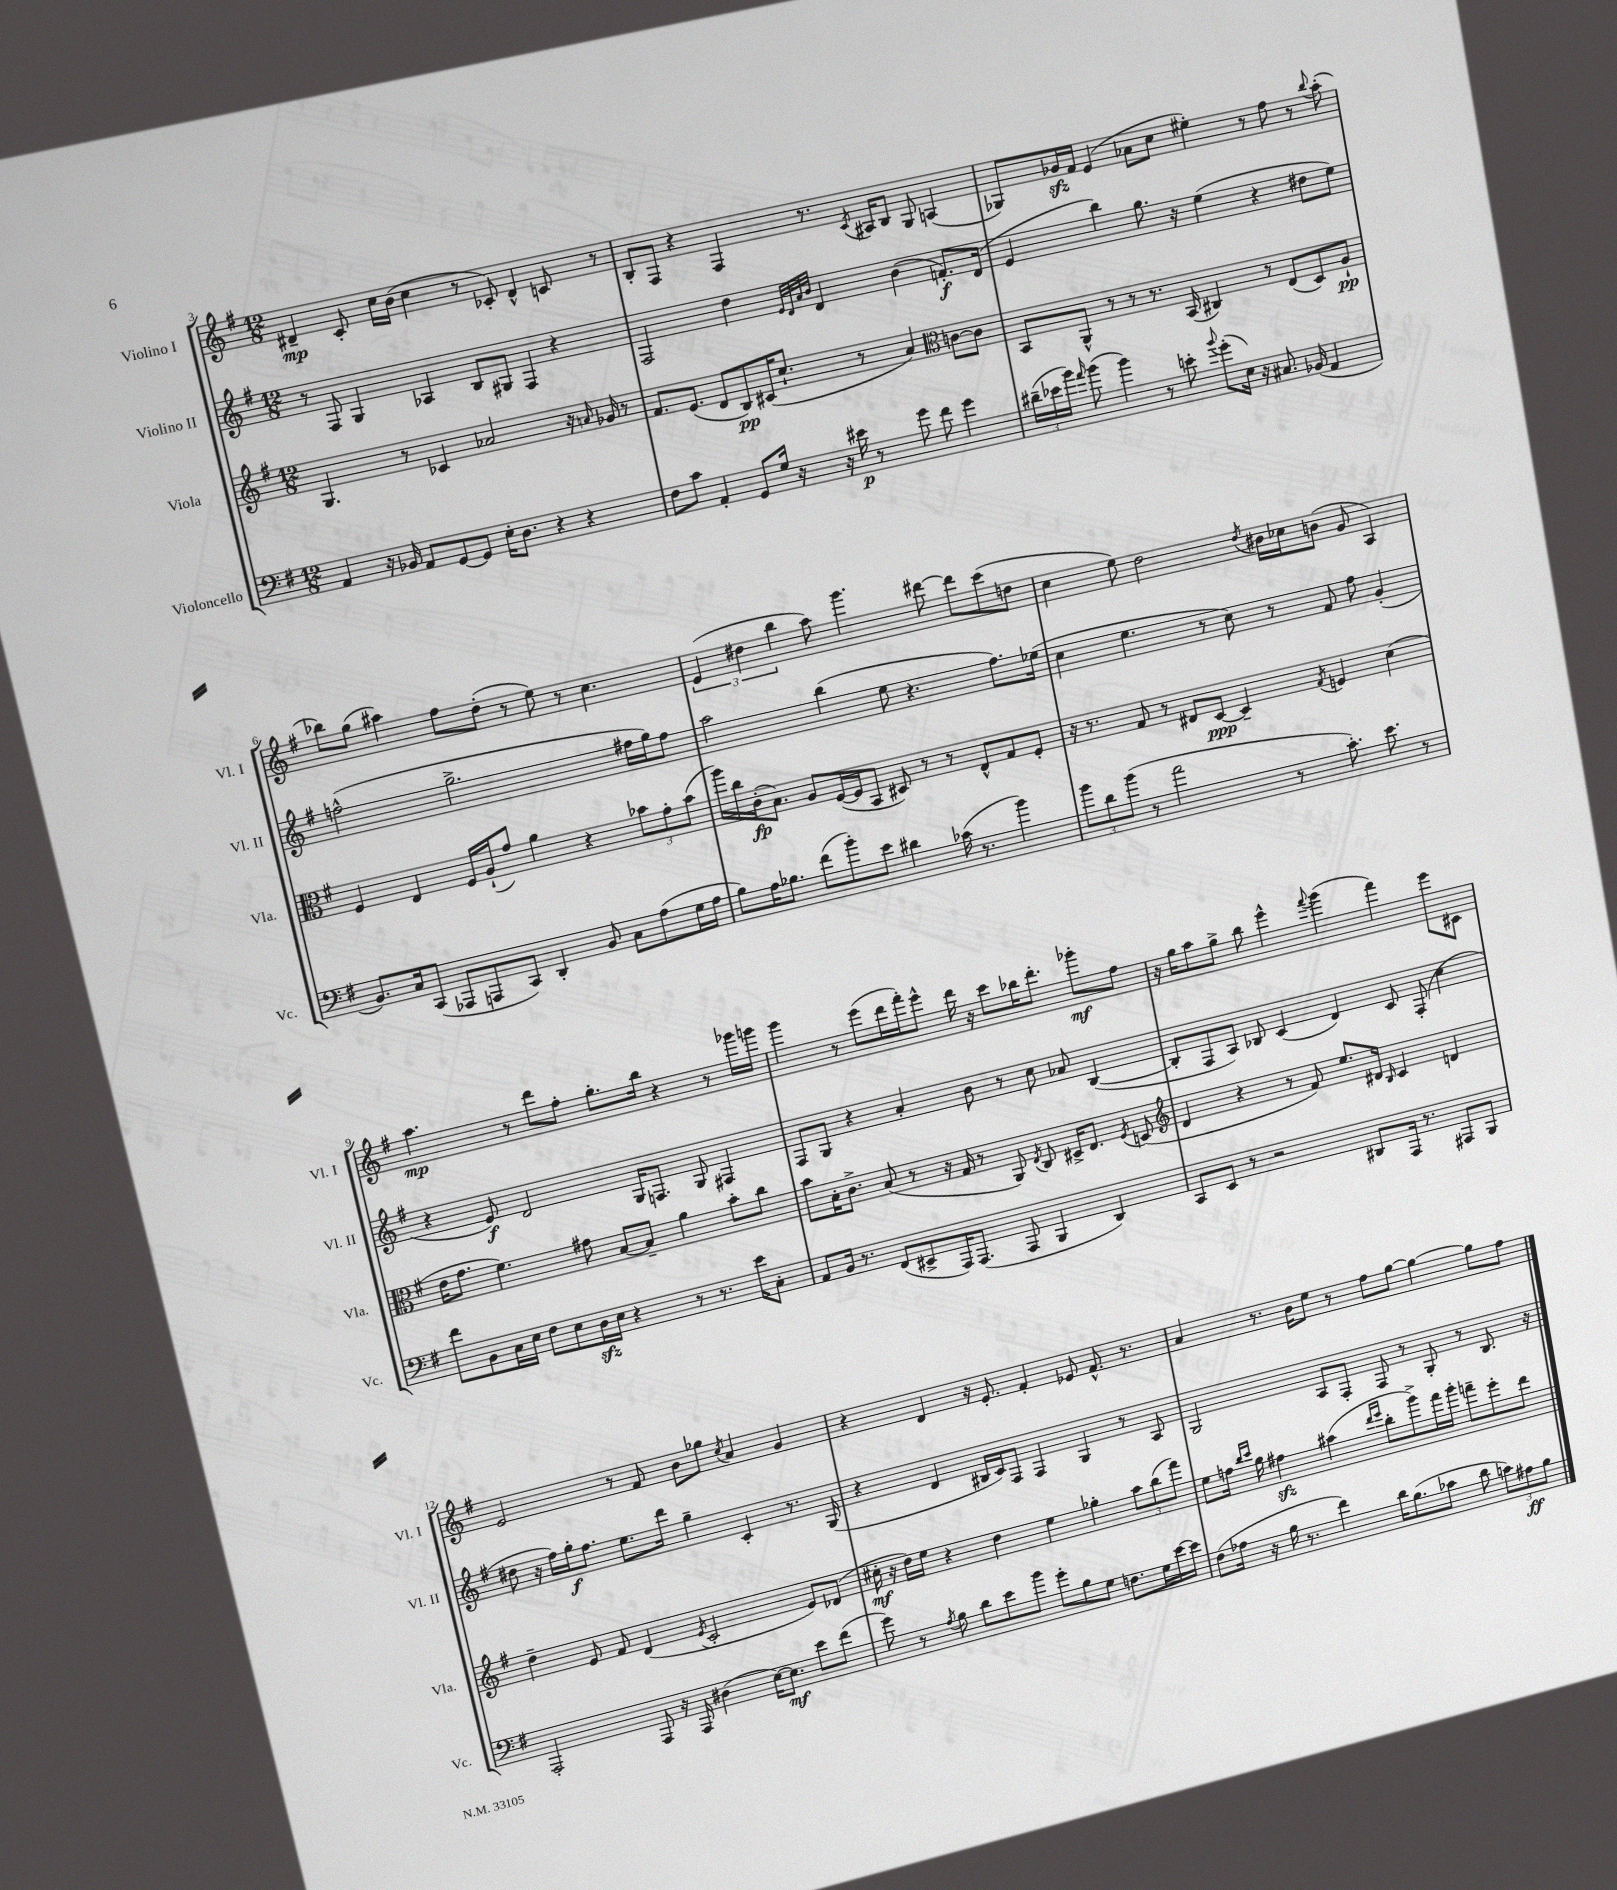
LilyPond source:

<<
\new StaffGroup <<
\new Staff = "s0" \with { instrumentName = "Violino I" shortInstrumentName = "Vl. I" } {
    \clef treble \key g \major \numericTimeSignature \time 12/8
    \autoBeamOff dis'4--\mp c'8-. c''16[ b'16]( c''4 r8 ces'8-.) dis'4-^ c'8 r8 |
    b8[-. fis8] r4 fis4 r8. \acciaccatura { c'8 } ais16[ b8] g8 a4( |
    ges8[) ges'16\sfz fis'16] e'4( aes'8[ c''8] eis''4-.) r8 fis''8 r8 \appoggiatura { b''8 } a''8-.( |
    bes''8[) g''8]( ais''4) fis''8[ d''8]-.( r8 e''8) r8 c''4. |
    \tuplet 3/2 { e'4( dis''4 b''4 } a''8) g'''4. dis'''8~ dis'''8[ c'''8( d''8] |
    c''4 e''8) d''2 \acciaccatura { d''8 } bis'16[ ces''16 b'8]( g'8 a4) |
    a''4.\mp r8 d'''8[ fis''8]-. g''8.[-. b''16] r4 r8 ges'''16[ g'''16] |
    g'''4 r8 e'''8[( d'''16 fis'''16-.) e'''8]-^ d'''16 r16 c'''8[ bes''16 d'''8.]-. ges'''8[-.\mf fis''8] |
    r16 g''16[ a''8 g''8]-> b''8 e'''4-^ \appoggiatura { fis'''8 } g'''4( fis'''4) e'''8[ cis'8] |
    e'2 r8 fis'8 b'8[ ges''8] \acciaccatura { c''8 } a'4 g'4 |
    r4 d'4 r16 e'8.-. fis'4-. ees'8 fis'8.-^ r8. |
    a'4 r8. b'16[ e''8] r8 fis''8[ g''8]~ g''4~ g''8[ fis''8] \bar "|." |
}
\new Staff = "s1" \with { instrumentName = "Violino II" shortInstrumentName = "Vl. II" } {
    \clef treble \key g \major \numericTimeSignature \time 12/8
    \autoBeamOff r8 fis8 g4 aes4 b8[ gis8] fis4 r4 |
    fis2 d''4 \grace { e'32[ d'32 a'32 b'32] } d'4 b'4( f'8.[-.\f) d'16]( |
    e'4 b''4) g''8. r16 e''4( r4 dis''8[ e''8]) |
    f''2-^( g''2.-> fis''16[ g''16) fis''8] |
    a''2 b''4( e''8 r4. fis''8.[) ees''16]( |
    c''4 e''4. r8 c''8) r8 fis'8 fis''8 g'4-.( |
    r4 e'8\f) d'2 g16[ f8.] g8 fis4 |
    fis8[ g8] r4 a'4-. b'8 r8 c''8 aes'8 b4~( |
    b8[-. fis8 a8]) bes8 c'4( d'4) c'8 fis8-.( c''4 |
    dis''8 r16 fis''16[) g''16-.\f fis''8.] e''8.[ d'''16] g''4-- c'4-. r8. g16( |
    r4 d'4 bis16[ c'16) fis8] fis4 g4 r8 a8 |
    g2 a8[ fis8]-. fis8 r8 g8-. r8 b8. r16 \bar "|." |
}
\new Staff = "s2" \with { instrumentName = "Viola" shortInstrumentName = "Vla." } {
    \clef treble \key g \major \numericTimeSignature \time 12/8
    \autoBeamOff g4. r8 ces'4 aes'2 r16 \grace { a'16 } ges'16 r8 |
    fis'8.[ e'8.]( d'8[ b8\pp) cis'16( c''8.]-! r8 a'4) \clef alto c'8[~ c'8] |
    b,8[ a,8]-^ r8 r8 r8. b,16( cis4) r8 e8[( d8) a8]-!\pp |
    fis4 e4 fis16[ a16-!( g'8]) a'4 r4 \tuplet 3/2 { bes'8[ g'8-. bes'8]( } |
    a''16[) c''16 c'16-.\fp( b8.]) a8[ fis16~( fis16 b,8] dis8) r8 r8 e8[-^ g8 fis8]-. |
    r16 r8. g8 r8 eis8[ d8]~\ppp d4-- \acciaccatura { g8 } f4 d'4( |
    e'16[ g'8.] fis'4.) gis'8 b8[~ b8]-- a'4 b'8[-. c''8] |
    b'8[ b16-. c'8.]-> b8( r8 r16 g16 r8 a,8) \acciaccatura { e8 } c8 dis16[-> e8.] \acciaccatura { fis8 } d8( |
    \clef treble d'4 r4 r8 fis'8) e''8.[ dis'16] \grace { b16 } c'4 d'4 |
    d''4-- e'8 fis'8 d'4( \acciaccatura { e'8 } c'2-. e'8[) des'8]( |
    cis''16-.\mf r16 d''16[) e''16] r4 d''4 e''4 ges''4-. \tuplet 3/2 { a''8[ b''8( fis'''8]) } |
    e''8[ f''16] \grace { b''16[ c'''16] } g''16 fis''4\sfz ais''4( \grace { d'''16[ e'''16] } b''8[-. g'''8->) fis'''16 g'''16]-. f'''8[-- e'''8-. d'''8] \bar "|." |
}
\new Staff = "s3" \with { instrumentName = "Violoncello" shortInstrumentName = "Vc." } {
    \clef bass \key g \major \numericTimeSignature \time 12/8
    \autoBeamOff a,4 r16 bes,16 a,8[ g,8~ g,8] e16[-. d8.] r4 r4 |
    fis8[ c'8] a,4-. g,8[ g16] r16 r16 eis'16\p r8 g'8 fis'8 g'4 |
    \tuplet 3/2 { dis'16[--( ees'16 b'16]) } \grace { a'16 } b'8( b'4) r8 e'8-. \appoggiatura { b'8 } g'8[-.( e16]) r16 cis8. bes,16( a,4 |
    b,8.[) c16 c,8]( aes,,8[ a,,8 c,8]) d,4-. b,8 c8[ a8( g16 a16] |
    b8[) a16 bes8.] fis'8[( b'8-.) e'8] dis'4 ces'16( r8. b'4) |
    \tuplet 3/2 { b'8[ d'8 b'8]( } r8 a'2 r8 c'8.-.) e'8. r8 |
    fis'8[ b,8 c16 e16] fis8[ e8 d16\sfz e16] r4 r8 r8. e'16[ c8]-. |
    a,8[ b,16] r8. fis,8[( eis,8-> a,,16) a,,8.]( a,,8 b,,4 d,4) |
    c,8[ e,8] r8 r2 dis,8[ a,,16] r8. ais,,8[ b,,8] |
    a,,2-. a,,8 r16 a,,16 dis4( e16[~) e8.]\mf e'8[ fis'8]( |
    g'8) r8 \acciaccatura { a8 } b8 d'8[ e'8 b'8] g'8[-. b8 g8] f8.[ g16 e'16~ e'16] |
    fis8[( aes16] r16 b16 r8. fis'4) d'16[ b8.( ces'8] d'8 \tuplet 3/2 { c'8[) ais8\ff b8] } \bar "|." |
}
>>
>>
\layout { \context { \Score currentBarNumber = #3 } }
